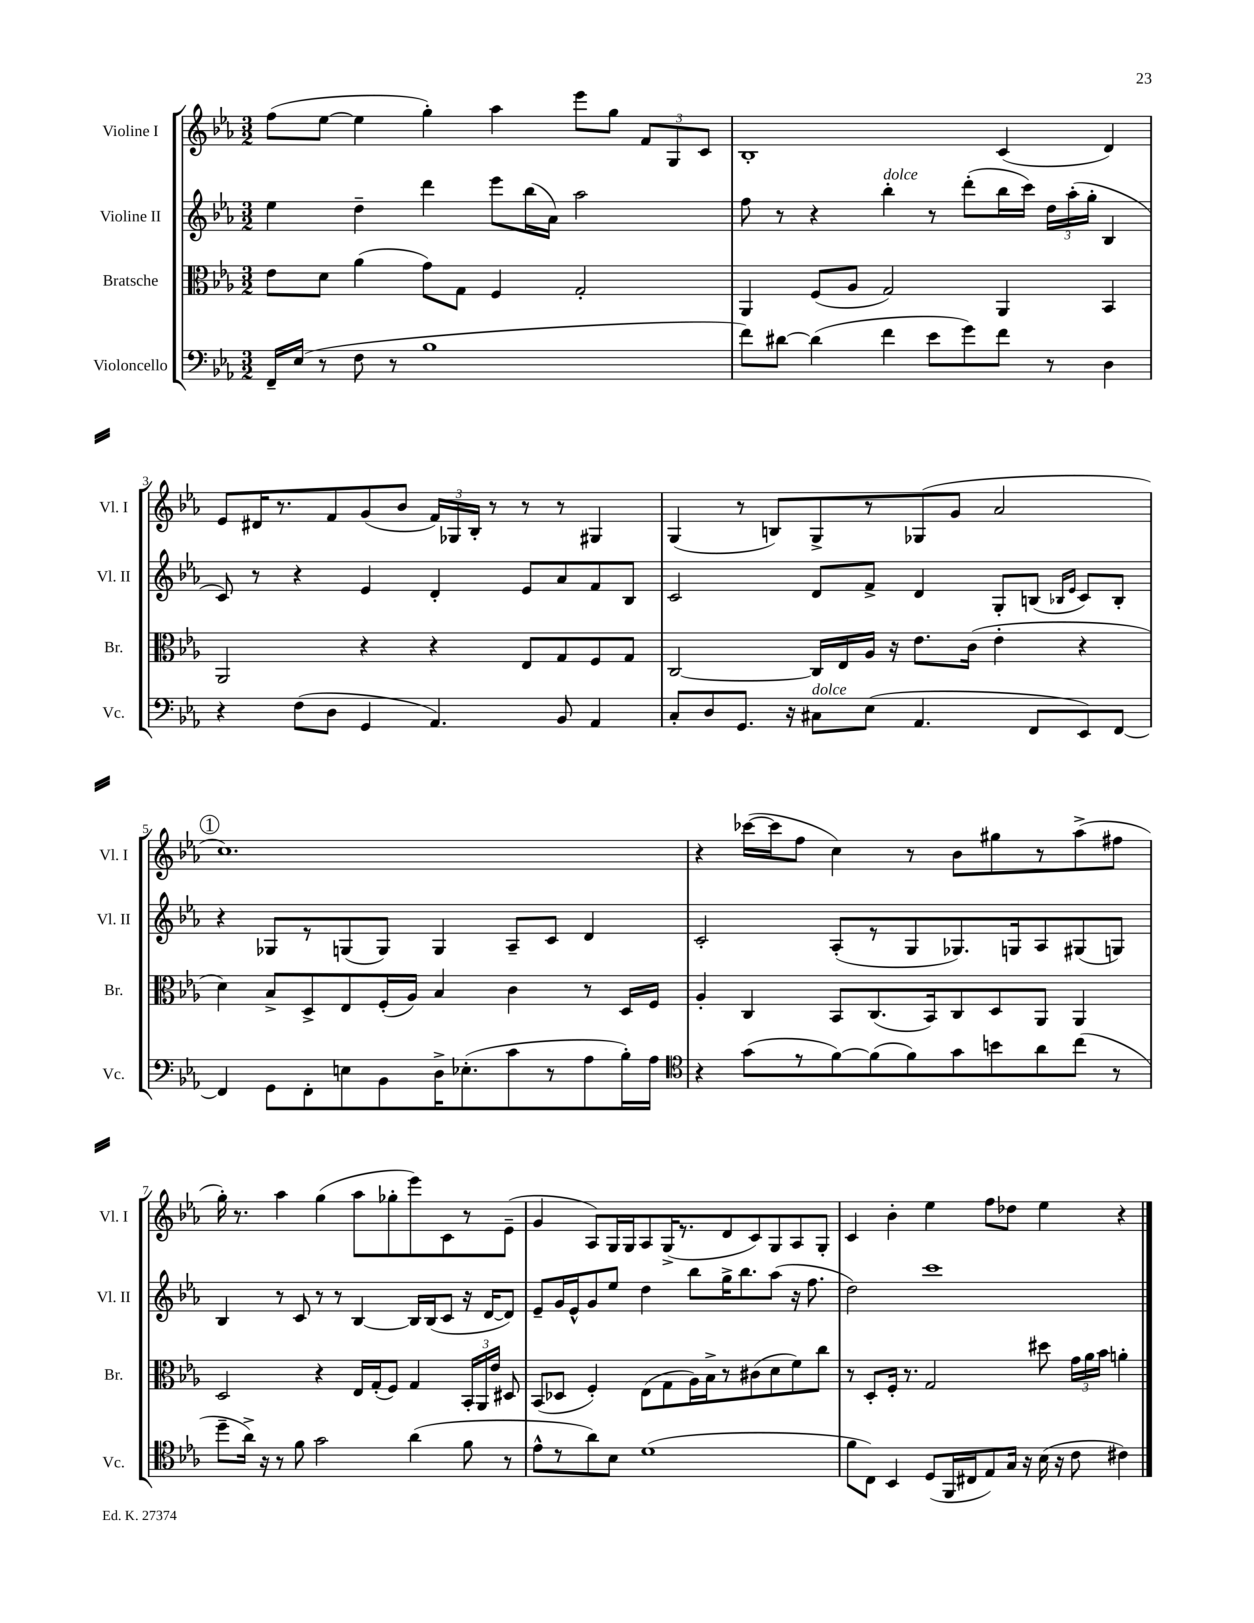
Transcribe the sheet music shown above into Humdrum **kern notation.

**kern	**kern	**kern	**kern
*staff4	*staff3	*staff2	*staff1
*clefF4	*clefC3	*clefG2	*clefG2
*k[b-e-a-]	*k[b-e-a-]	*k[b-e-a-]	*k[b-e-a-]
*M3/2	*M3/2	*M3/2	*M3/2
16FF~/LL	8e-\L	4ee-\	(8ff\L
(16E-/JJ	.	.	.
8r	8d\J	.	[8ee-\J
8F\	(4a-\	4dd~\	4ee-\]
8r	.	.	.
1B-	8g\L)	4ddd\	4gg'\)
.	8G\J	.	.
.	4F/	8eee-\L	4aa-\
.	.	(16bb-\L	.
.	.	16a-\JJ)	.
.	2G'/	2aa-\	8eee-\L
.	.	.	8gg\J
.	.	.	12f/L
.	.	.	12G/
.	.	.	12c/J
=	=	=	=
8f\L)	4AA-/	8ff\	1B-'
[8d#\J	.	8r	.
(4d#\]	(8F/L	4r	.
.	8A-/J	.	.
4f\	2G/)	4bb-'\	.
8e-\L	.	8r	.
8g\)	.	(8ddd'\L	.
8f\J	4AA-/	16bb-\L	(4c/
.	.	16ccc\JJ)	.
8r	.	24dd\LL	.
.	.	(24aa-'\	.
.	.	24gg'\JJ	.
4D\	4BB-/	4B-/	4d/)
=	=	=	=
4r	2AA-/	8c/)	8e-/L
.	.	8r	16d#/K
.	.	.	8.r
(8F\L	.	4r	.
8D\J	.	.	8f/
4GG/	4r	4e-/	(8g/
.	.	.	8b-/J
4.AA-/)	4r	4d'/	24f/LL)
.	.	.	24G-/
.	.	.	24B-'/JJ
.	.	.	8r
.	8E-/L	8e-/L	8r
8BB-/	8G/	8a-/	8r
4AA-/	8F/	8f/	4G#/
.	8G/J	8B-/J	.
=	=	=	=
8C'/L	[2C/	2c/	(4G/
8D/	.	.	.
8.GG/J	.	.	8r
.	.	.	8B/L)
16r	.	.	.
8C#\L	16C/]LL	8d/L	8G^/
.	16E-/	.	.
(8E-\J	16A-/JJ	8f^/J	8r
.	16r	.	.
4.AA-/	8.e-\L	4d/	(8G-/
.	.	.	8g/J
.	(16c\Jk	.	.
.	4e-'\	8G'/L	2a-/
8FF/L	.	(8B/J	.
.	.	16qqB-/LL	.
.	.	16qqe-/JJ	.
8EE-/)	4r	8c/L)	.
[8FF/J	.	8B-'/J	.
=	=	=	=
4FF/]	4d\)	4r	1.cc)
8GG\L	8B-^/L	8G-/L	.
8FF'\	8D^/	8r	.
8E\	8E-/	(8G/	.
8BB-\	(16F'/L	8G/J)	.
.	16A-/JJ)	.	.
16D^\K	4B-/	4G/	.
(8.E-'\	.	.	.
8c\	4c\	8A-~/L	.
8r	.	8c/J	.
8A-\	8r	4d/	.
16B-'\L)	16D/LL	.	.
16A-\JJ	16F/JJ	.	.
=	=	=	=
*clefC4	*	*	*
4r	4A-'/	2c'/	4r
(8g\L	4C/	.	([16ccc-\LL
.	.	.	16ccc-\]J
8r	.	.	8ff\J
[8f\)	8BB-/L	(8A-'/L	4cc\)
(8f\]	(8.C/	8r	.
8f\)	.	8G/	8r
.	16BB-/k)	.	.
8g\	8C/	8.G-/)	8b-\L
8b\	8D/	.	8gg#\
.	.	16G/k	.
8a-\	8AA-/J	8A-/	8r
(8cc\J	4AA-/	(8G#/	(8aa-^\
8r	.	8G/J)	8ff#\J
=	=	=	=
8dd~\L	2D/	4B-/	16gg'\)
.	.	.	8.r
16a-^\Jk)	.	.	.
16r	.	.	.
8r	.	8r	4aa-\
8f\	.	8c/	.
2g\	4r	8r	(4gg\
.	.	8r	.
.	16E-/LL	[4B-/	8aa-\L
.	(16G'/J	.	.
.	8F/J)	.	8gg-'\
(4a-\	4G/	16B-/]LL	8eee-\)
.	.	(16B-/J	.
.	.	8c/J	8c\
8f\	24BB-'/LL	16r	8r
.	24AA-/	.	.
.	.	[16d/LK	.
.	24e-/JJ	.	.
8r	8D#/	8d/]J)	(8e-~\J
=	=	=	=
8e-^^\L	(8BB-/L	8e-~/L	4g/
8r	8D-/J	16g/L	.
.	.	16e-^^/J	.
8a-\)	4F'/)	8g/	8A-/L)
8B-\J	.	8ee-/J	16G/L
.	.	.	16G/J
(1d	(8E-\L	4dd\	8A-/
.	8G\	.	(16G^/K
.	.	.	8.r
.	16A-\L)	8bb-\L	.
.	16B-^\J	.	.
.	8r	16gg^\K	8d/
.	.	8.bb-\	.
.	(8c#\	.	8c/)
.	8d\	(8aa-\J	8G/
.	8f\)	16r	8A-/
.	.	8.ff\	.
.	8cc\J	.	8G'/J
=	=	=	=
8f\L	8r	2dd\)	4c/
8C\J)	8D'/L	.	.
4BB-/	16F'/Jk	.	4b-'\
.	8.r	.	.
(8D/L	2G/	1ccc	4ee-\
16FF/L	.	.	.
16C#/J	.	.	.
8E-/)	.	.	8ff\L
16G/Jk	.	.	8dd-\J
16r	.	.	.
(16B-\	8dd#\	.	4ee-\
16r	.	.	.
8c\	24g\LL	.	.
.	24a-\	.	.
.	24b-\JJ	.	.
4c#\)	4a'\	.	4r
==	==	==	==
*-	*-	*-	*-
